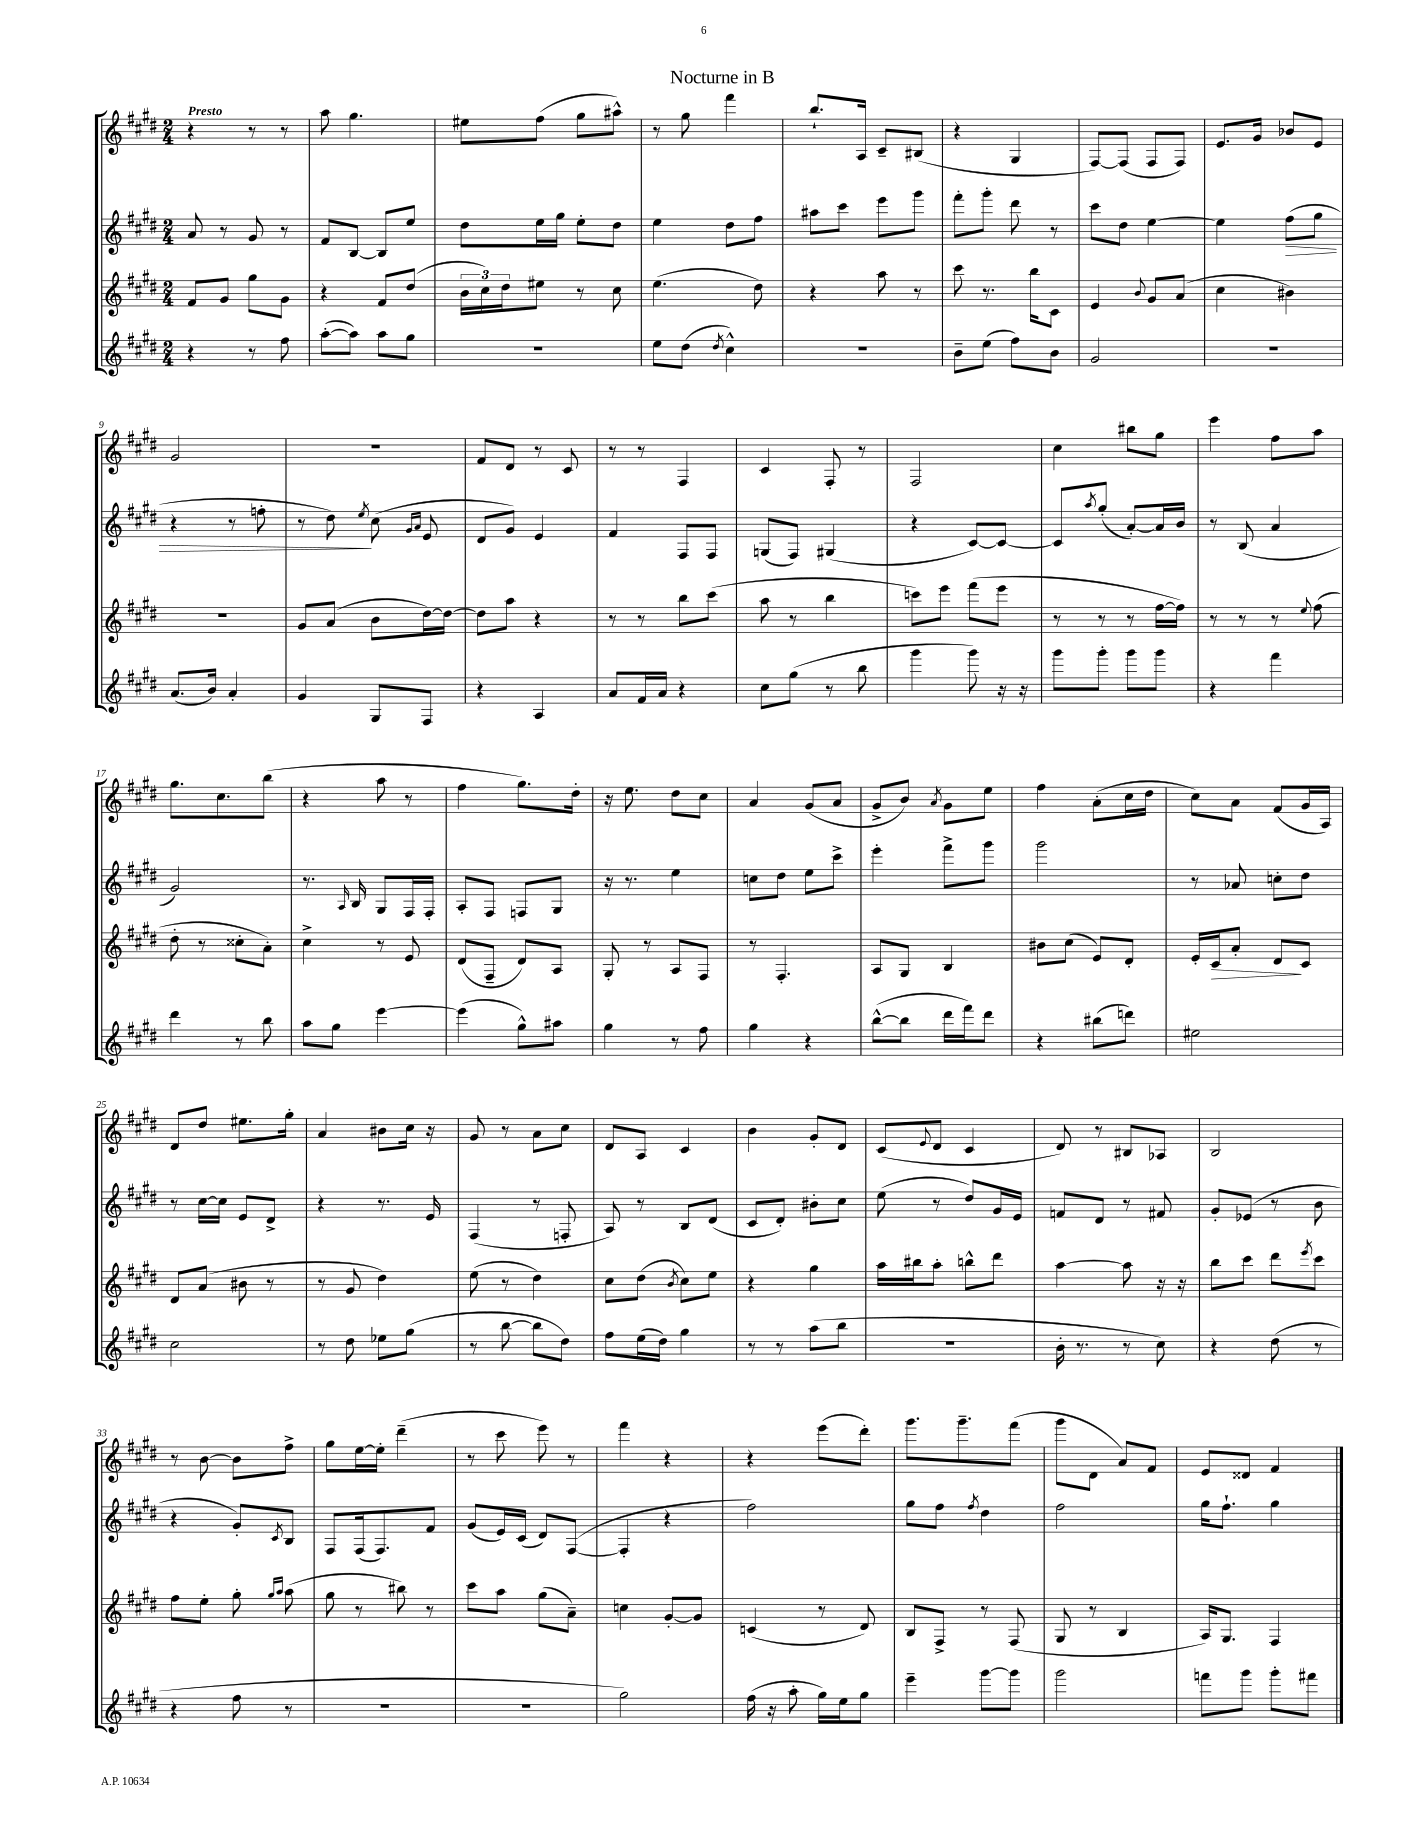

**kern	**kern	**kern	**kern
*staff4	*staff3	*staff2	*staff1
*clefG2	*clefG2	*clefG2	*clefG2
*k[f#c#g#d#]	*k[f#c#g#d#]	*k[f#c#g#d#]	*k[f#c#g#d#]
*M2/4	*M2/4	*M2/4	*M2/4
4r	8f#	8a	4r
.	8g#	8r	.
8r	8gg#	8g#	8r
8ff#	8g#	8r	8r
=	=	=	=
([8aa'	4r	8f#	8aa
8aa])	.	[8B	4.gg#
8aa	8f#	8B]	.
8gg#	(8dd#	8ee	.
=	=	=	=
2r	24b	8dd#	8ee#
.	24cc#)	.	.
.	24dd#	.	.
.	8ee#	16ee	(8ff#
.	.	16gg#	.
.	8r	8ee'	8gg#
.	8cc#	8dd#	8aa#^^)
=	=	=	=
8ee	(4.ee	4ee	8r
(8dd#	.	.	8gg#
8qdd#	.	.	.
4cc#^^)	.	8dd#	4fff#
.	8dd#)	8ff#	.
=	=	=	=
2r	4r	8aa#	8.bb`
.	.	8ccc#	.
.	.	.	16A
.	8aa	8eee	8c#~
.	8r	8ggg#	(8B#
=	=	=	=
8b~	8ccc#	8fff#'	4r
(8ee	8.r	8ggg#'	.
8ff#)	.	8ddd#	4G#
.	16bb	.	.
8b	8c#	8r	.
=	=	=	=
2g#	4e	8ccc#	[8F#)
.	.	8dd#	(8F#]
.	8qqb	.	.
.	8g#	[4ee	8F#
.	(8a	.	8F#)
=	=	=	=
2r	4cc#	4ee]	8.e
.	.	.	16g#
.	4b#)	(8ff#	8b-
.	.	8gg#	8e
=	=	=	=
(8.a	2r	4r	2g#
16b)	.	.	.
4a'	.	8r	.
.	.	8ff'	.
=	=	=	=
4g#	8g#	8r	2r
.	(8a	8dd#)	.
.	.	8qee	.
8G#	8b	(8cc#	.
.	.	16qqg#	.
.	.	16qqa	.
8F#	[16dd#)	8e	.
.	16dd#_	.	.
=	=	=	=
4r	8dd#]	8d#	8f#
.	8aa	8g#)	8d#
4A	4r	4e	8r
.	.	.	8c#
=	=	=	=
8a	8r	4f#	8r
16f#	8r	.	8r
16a	.	.	.
4r	8bb	8F#	4F#
.	(8ccc#	8F#	.
=	=	=	=
8cc#	8aa	(8G	4c#
(8gg#	8r	8F#)	.
8r	4bb	(4G#	8F#'
8bb	.	.	8r
=	=	=	=
4ggg#	8ccc)	4r	2F#
.	8eee	.	.
8ggg#)	(8fff#	[8c#)	.
16r	8eee	8c#_	.
16r	.	.	.
=	=	=	=
8ggg#	8r	8c#]	4cc#
.	.	8qaa	.
8ggg#'	8r	(8gg#'	.
8ggg#	8r	[8a')	8bb#
8ggg#	[16ff#	16a]	8gg#
.	16ff#])	16b	.
=	=	=	=
4r	8r	8r	4eee
.	8r	(8B	.
4fff#	8r	4a	8ff#
.	8qqee	.	.
.	(8ff#	.	8aa
=	=	=	=
4ddd#	8dd#'	2g#)	8.gg#
.	8r	.	.
.	.	.	8.cc#
8r	8cc##'	.	.
8bb	8a')	.	(8bb
=	=	=	=
8aa	4cc#^	8.r	4r
8gg#	.	.	.
.	.	16qqA	.
.	.	16B	.
[4eee	8r	8G#	8aa
.	8e	16F#	8r
.	.	16F#'	.
=	=	=	=
(4eee]	(8d#	8A'	4ff#
.	8F#~	8F#	.
8gg#^^)	8d#)	8F	8.gg#)
8aa#	8A	8G#	.
.	.	.	16dd#'
=	=	=	=
4gg#	8G#'	16r	16r
.	.	8.r	8.ee
.	8r	.	.
8r	8A	4ee	8dd#
8ff#	8F#	.	8cc#
=	=	=	=
4gg#	8r	8cc	4a
.	4.F#'	8dd#	.
4r	.	8ee	(8g#
.	.	8ccc#^	8a
=	=	=	=
([8bb^^	8A	4eee'	8g#^
8bb]	8G#	.	8b)
.	.	.	8qa
16ddd#	4B	8fff#^	8g#
16fff#)	.	.	.
8ddd#	.	8ggg#	8ee
=	=	=	=
4r	8b#	2ggg#	4ff#
.	(8cc#	.	.
(8bb#	8e)	.	(8a'
8ddd)	8d#'	.	16cc#
.	.	.	16dd#
=	=	=	=
2ee#	16e'	8r	8cc#)
.	16c#	.	.
.	8a'	8a-	8a
.	8d#	8cc'	(8f#
.	8c#	8dd#	16g#
.	.	.	16A)
=	=	=	=
2cc#	8d#	8r	8d#
.	(8a	[16cc#	8dd#
.	.	16cc#]	.
.	8b#	8e	8.ee#
.	8r	8d#^	.
.	.	.	16gg#'
=	=	=	=
8r	8r	4r	4a
8dd#	8g#	.	.
8ee-	4dd#)	8.r	8b#
(8gg#	.	.	16cc#
.	.	16e	16r
=	=	=	=
8r	(8ee	(4F#	8g#
[8bb	8r	.	8r
8bb]	4dd#)	8r	8a
8dd#)	.	8F'	8cc#
=	=	=	=
8ff#	8cc#	8A)	8d#
(16ee	(8dd#	8r	8A
16dd#)	.	.	.
.	8qb	.	.
4gg#	8cc#)	8B	4c#
.	8ee	(8d#	.
=	=	=	=
8r	4r	8c#	4b
8r	.	8d#')	.
(8aa	4gg#	8b#'	8g#'
8bb	.	8cc#	8d#
=	=	=	=
2r	16aa	(8ee	(8c#
.	16bb#	.	.
.	.	.	8qqe
.	8aa'	8r	8d#
.	8bb^^	8dd#)	4c#
.	8ddd#	16g#	.
.	.	16e	.
=	=	=	=
16b'	[4aa	8f	8d#)
8.r	.	.	.
.	.	8d#	8r
8r	8aa]	8r	8B#
8cc#)	16r	8f#	8A-
.	16r	.	.
=	=	=	=
4r	8bb	8g#'	2B
.	8ccc#	(8e-	.
(8dd#	8ddd#	8r	.
.	8qeee	.	.
8r	8ccc#	8b	.
=	=	=	=
4r	8ff#	4r	8r
.	8ee'	.	[8b
8ff#	8gg#'	8g#')	8b]
.	16qqgg#	.	.
.	16qqaa	8qc#	.
8r	(8aa	8B	8ff#^
=	=	=	=
2r	8gg#	8F#	8gg#
.	8r	(16F#	[16ee
.	.	8.F#)	16ee']
.	8bb#)	.	(4ddd#~
.	8r	8f#	.
=	=	=	=
2r	8ccc#	(8g#	8r
.	8aa	16e)	8ccc#
.	.	(16c#	.
.	(8gg#	8d#)	8eee)
.	8a~)	([8F#	8r
=	=	=	=
2gg#)	4cc	4F#']	4fff#
.	[8g#'	4r	4r
.	8g#]	.	.
=	=	=	=
(16ff#	(4c	2ff#)	4r
16r	.	.	.
8aa'	.	.	.
16gg#)	8r	.	(8eee
16ee	.	.	.
8gg#	8d#)	.	8ddd#')
=	=	=	=
4eee~	8B	8gg#	8.ggg#
.	8F#^	8ff#	.
.	.	.	8.ggg#~
.	.	8qff#	.
[8ggg#	8r	4dd#	.
8ggg#]	(8F#	.	(8fff#
=	=	=	=
2ggg#	8G#	2ff#	8ggg#
.	8r	.	8d#
.	4B	.	8a)
.	.	.	8f#
=	=	=	=
8fff	16A)	16gg#	8e
.	8.G#	8.ff#`	.
8ggg#	.	.	8d##
8ggg#'	4F#	4gg#	4f#
8fff#	.	.	.
==	==	==	==
*-	*-	*-	*-
